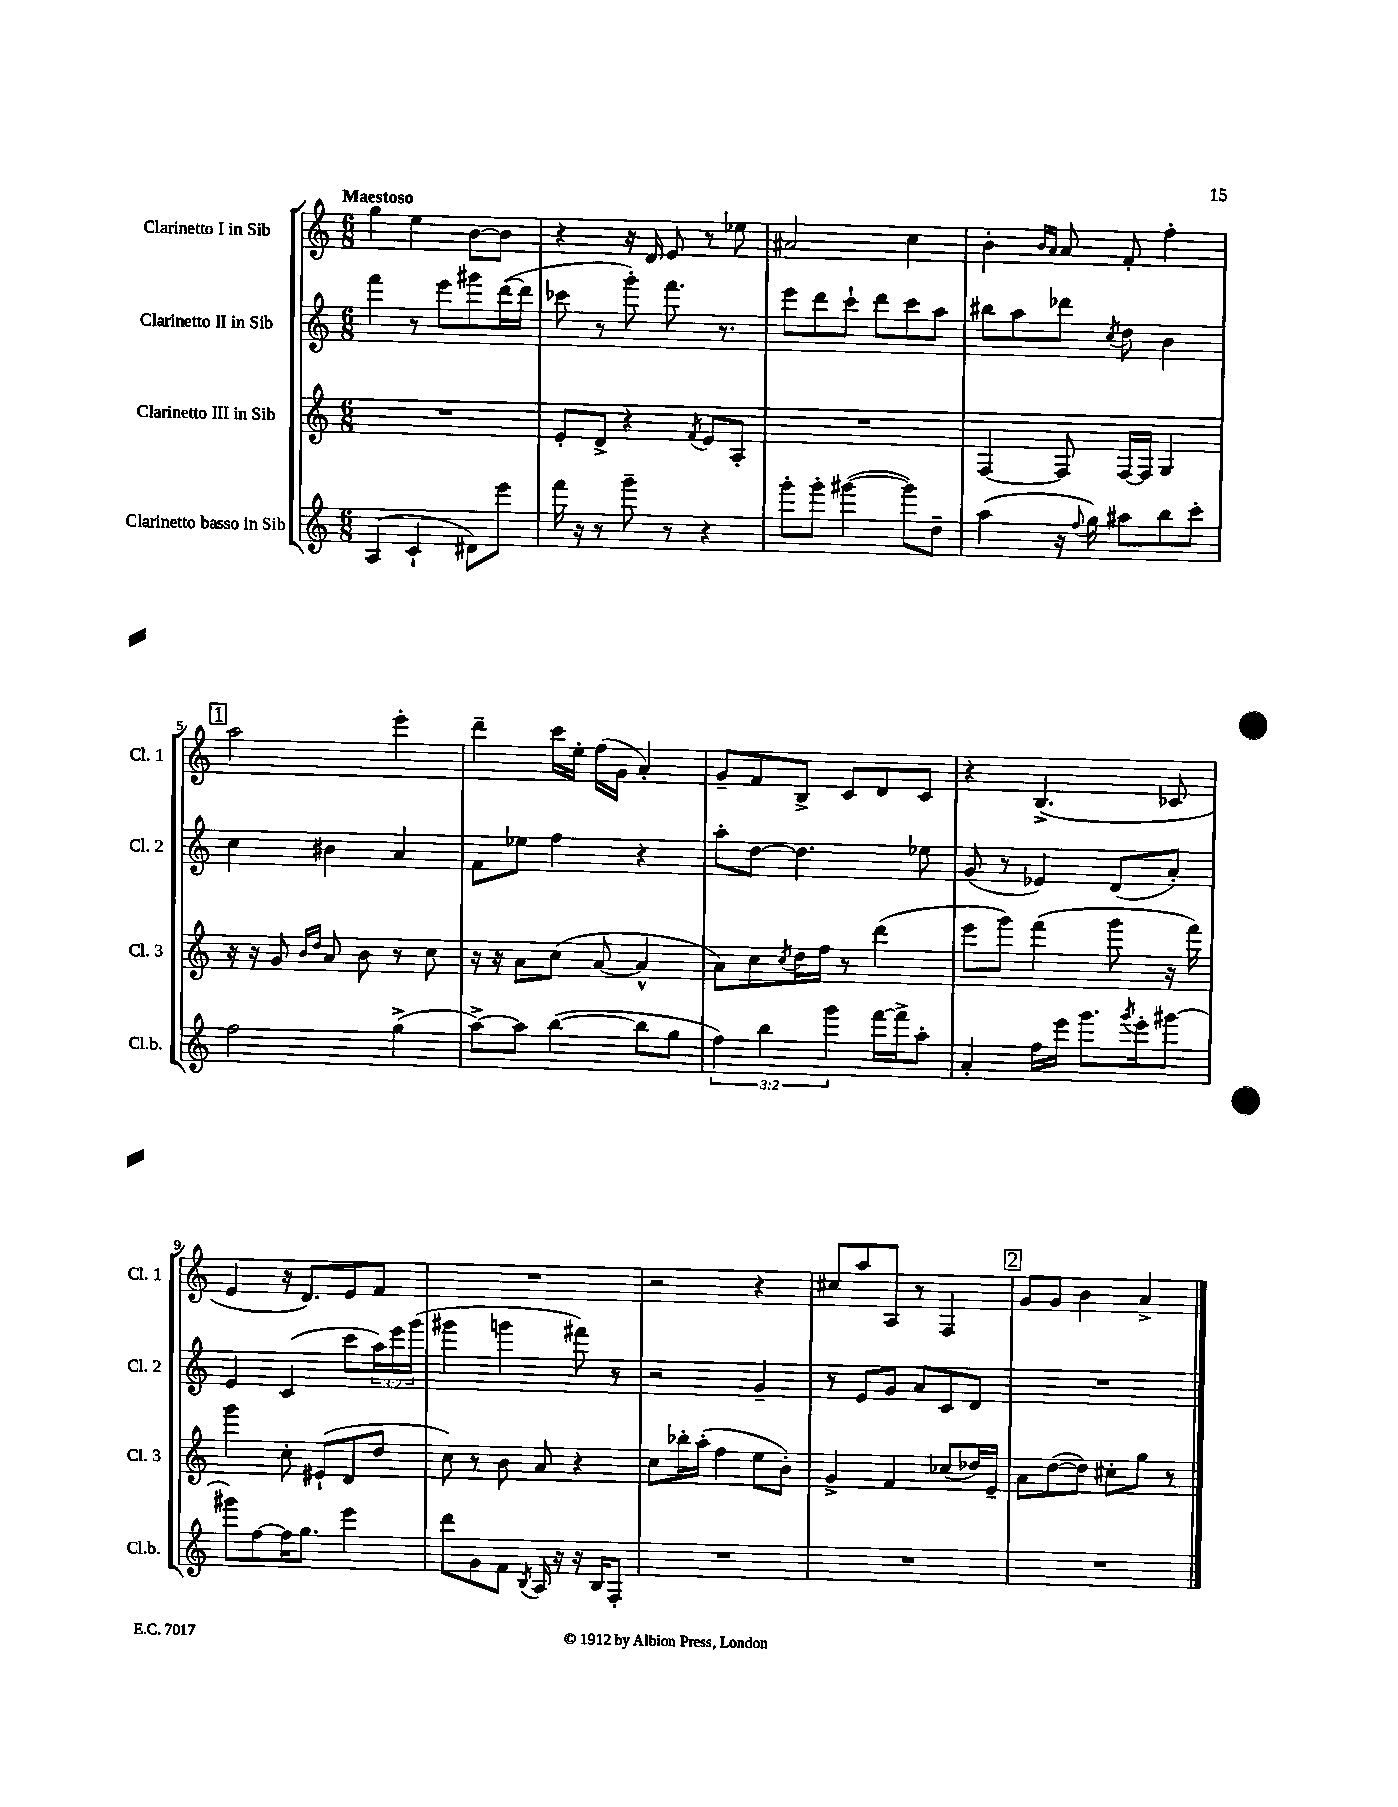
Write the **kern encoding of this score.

**kern	**kern	**kern	**kern
*staff4	*staff3	*staff2	*staff1
*clefG2	*clefG2	*clefG2	*clefG2
*k[]	*k[]	*k[]	*k[]
*M6/8	*M6/8	*M6/8	*M6/8
(4A/	2.r	4fff\	4gg\
4c`/	.	8r	4ee\
.	.	8eee\L	.
8d#\L)	.	8ggg#\	[8b\L
8eee\J	.	([16ddd\L	8b\]J
.	.	16ddd\]JJ	.
=	=	=	=
16fff\	8e'/L	8ccc-\	4r
16r	.	.	.
8r	8d^/J	8r	.
8ggg~\	4r	8ggg'\)	16r
.	.	.	16d/
8r	.	8.fff\	8e/
.	8qf/	.	.
4r	8e/L	.	8r
.	.	8.r	.
.	8A'/J	.	8ee-\
=	=	=	=
8ggg'\L	2.r	8eee\L	2a#/
8ggg'\J	.	8ddd\	.
([4ggg#\	.	8ccc`\J	.
.	.	8ddd\L	.
8ggg#\]L)	.	8ccc\	4cc\
8dd~\J	.	8aa\J	.
=	=	=	=
(4aa\	[4F/	8bb#\L	4b'\
.	.	8aa\	.
.	.	.	16qqb/LL
.	.	.	16qqa/JJ
16r	8F/]	8ddd-\J	8a/
8qqff/	.	.	.
16gg\)	.	.	.
.	.	8qcc/	.
8aa#\L	[16F/LL	8dd\	8f'/
.	16F/]JJ	.	.
8bb\	4G/	4b\	4ff'\
8ccc'\J	.	.	.
=	=	=	=
2ff\	16r	4cc\	2aa\
.	16r	.	.
.	8g/	.	.
.	16qqb/LL	.	.
.	16qqdd/JJ	.	.
.	8a/	4b#\	.
.	8b\	.	.
(4gg^\	8r	4a/	4eee'\
.	8cc\	.	.
=	=	=	=
[8aa^\L)	16r	8f\L	4ddd~\
.	16r	.	.
8aa\]J	8a\L	8ee-\J	.
([4bb\	(8cc\J	4ff\	16ccc\LL
.	.	.	16ee'\JJ
.	[8a/	.	(16ff\LL
.	.	.	16g\JJ
8bb\]L	4a^^/]	4r	4a'/)
8gg\J	.	.	.
=	=	=	=
6ff\)	8a\L)	8aa'\L	8g~/L
.	8cc\	[8dd\J	8f/
6bb\	.	.	.
.	8qcc/	.	.
.	16dd\L	4.dd\]	8B^/J
.	16ff\JJ	.	.
6ggg\	.	.	.
.	8r	.	8c/L
[16fff\LL	(4ddd\	.	8d/
16fff^\]J	.	.	.
8aa'\J	.	8ee-\	8c/J
=	=	=	=
4a'/	8eee\L	(8g/	4r
.	8ggg\J)	8r	.
16ff\LL	(4fff\	4e-/)	(4.B^/
16eee\JJ	.	.	.
8.ggg\L	.	.	.
.	8ggg\	(8d/L	.
8qggg/	.	.	.
16eee'\k	.	.	.
[8ggg#\J	16r	8a'/J)	8c-/
.	16fff\)	.	.
=	=	=	=
8ggg#\]L	4ggg\	4e/	4e/
[8ff\	.	.	.
16ff\]K	8cc'\	(4c/	16r
8.gg\J	.	.	8.d/L)
.	(8e#`/L	.	.
4eee\	8d/	8ccc\L	8e/
.	8dd/J	24aa\L)	8f/J
.	.	24eee\	.
.	.	(24ggg\JJ	.
=	=	=	=
8ddd\L	8cc\)	4ggg#\	2.r
8g\	8r	.	.
8f\J	8b\	4ggg\	.
8qB/	.	.	.
16A/	8a/	.	.
16r	.	.	.
16r	4r	8fff#\)	.
16B/LK	.	.	.
8F'/J	.	8r	.
=	=	=	=
2.r	8cc\L	2r	2r
.	16bb-'\L	.	.
.	(16aa'\JJ	.	.
.	4ff\	.	.
.	8ee\L	4g~/	4r
.	8b'\J)	.	.
=	=	=	=
2.r	4g^/	8r	8cc#/L
.	.	8e/L	8aa/
.	4f/	8g/J	8A/J
.	.	8a/L	8r
.	(8cc-/L	8c/	4F/
.	16dd-/L)	8d/J	.
.	16e~/JJ	.	.
=	=	=	=
2.r	8a\L	2.r	8g/L
.	([8dd\	.	8g/J
.	8dd\]J)	.	4b\
.	8cc#'\L	.	.
.	8gg\J	.	4a^/
.	8r	.	.
==	==	==	==
*-	*-	*-	*-
